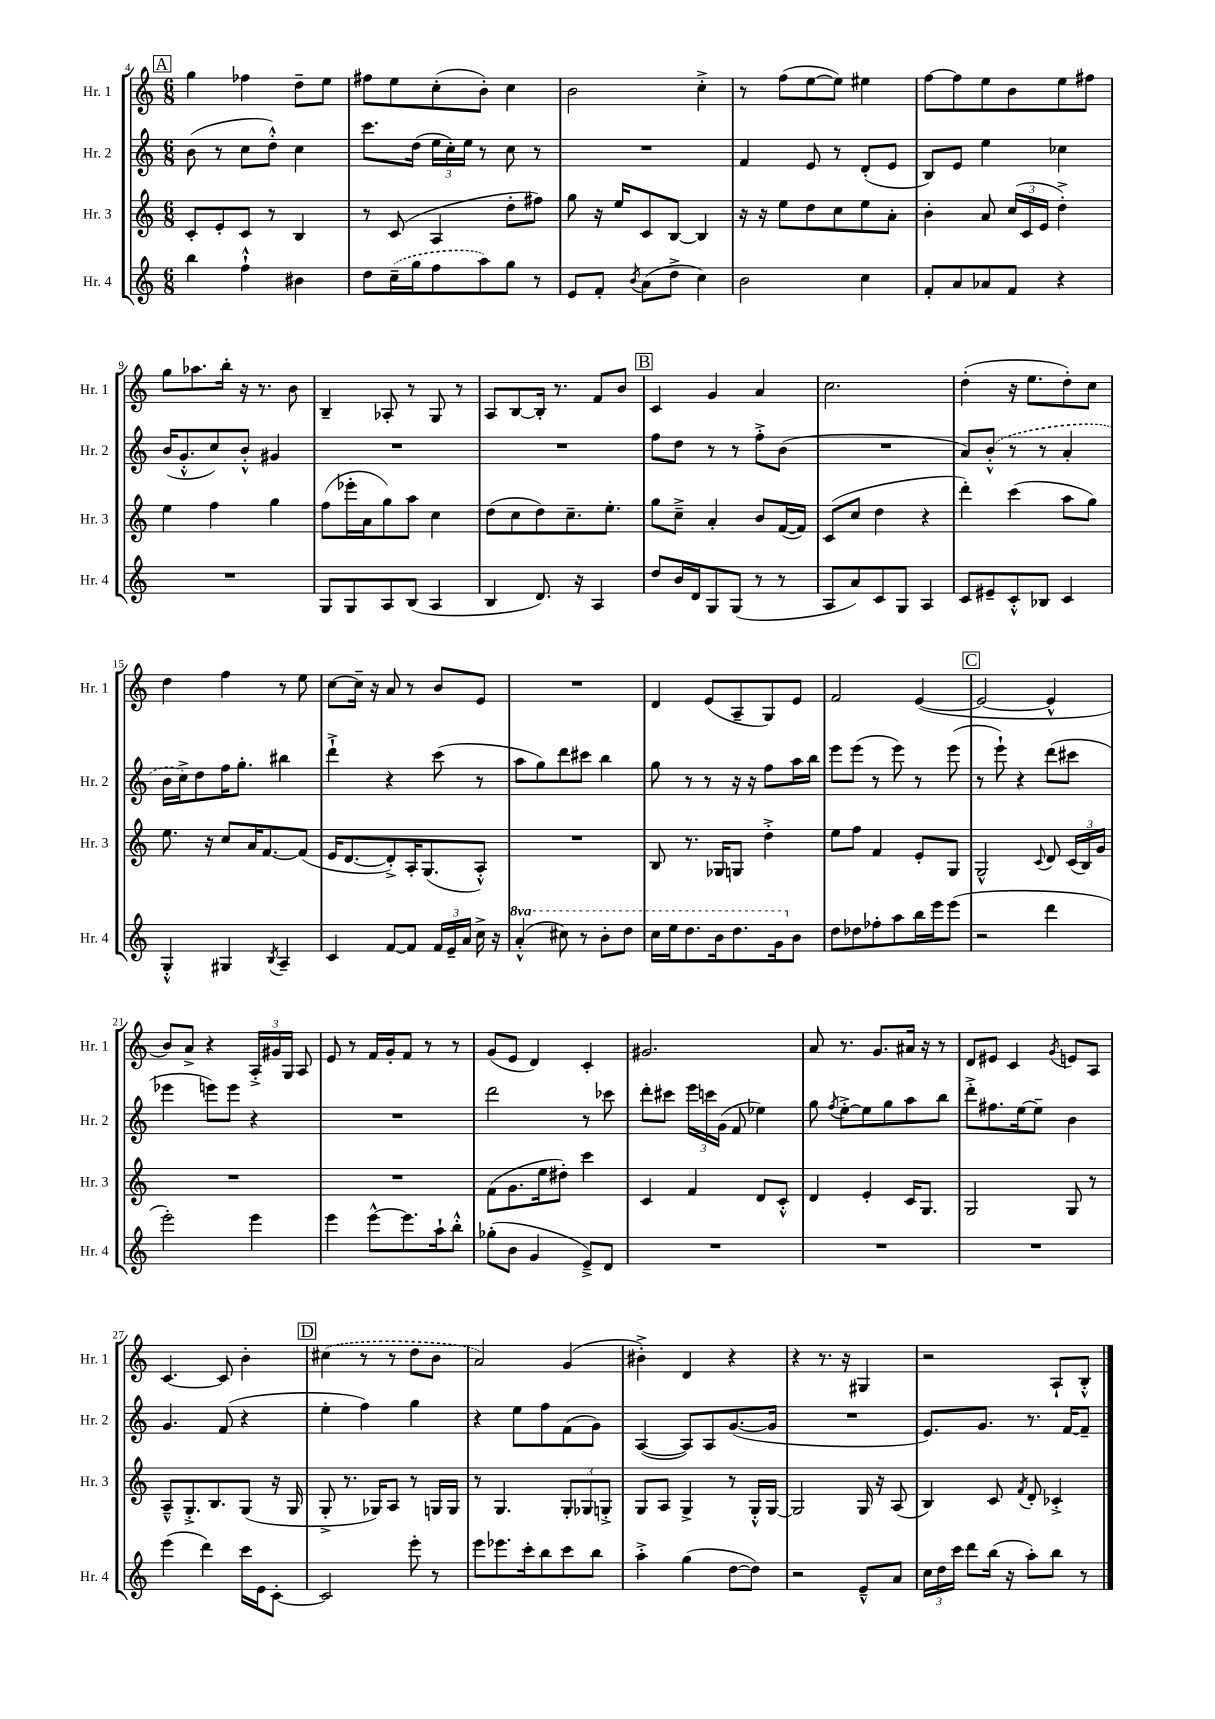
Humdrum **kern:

**kern	**kern	**kern	**kern
*staff4	*staff3	*staff2	*staff1
*clefG2	*clefG2	*clefG2	*clefG2
*k[]	*k[]	*k[]	*k[]
*M6/8	*M6/8	*M6/8	*M6/8
4bb	8c'	(8b	4gg
.	8e'	8r	.
4ff`^^	8c	8cc	4ff-
.	8r	8dd'^^)	.
4b#	4B	4cc	8dd~
.	.	.	8ee
=	=	=	=
8dd	8r	8.ccc	8ff#
(16cc~	(8c	.	8ee
16gg	.	(16dd	.
8ff	4A	24ee	(8cc'
.	.	24cc')	.
.	.	24ee	.
8aa)	.	8r	8b')
8gg	8dd'	8cc	4cc
8r	8ff#)	8r	.
=	=	=	=
8e	8gg	2.r	2b
8f'	16r	.	.
.	16ee	.	.
8qb	.	.	.
(8a	8c	.	.
8dd^	[8B	.	.
4cc)	4B]	.	4cc'^
=	=	=	=
2b	16r	4f	8r
.	16r	.	.
.	8ee	.	(8ff
.	8dd	8e	[8ee
.	8cc	8r	8ee])
4cc	8ee	(8d'	4ee#
.	8a'	8e	.
=	=	=	=
8f'	4b'	8B)	[8ff
8a	.	8e	8ff]
8a-	8a	4ee	8ee
8f	(24cc	.	8b
.	24c	.	.
.	24e	.	.
4r	4dd'^)	4cc-	8ee
.	.	.	8ff#
=	=	=	=
2.r	4ee	(16b	8gg
.	.	8.g'^^	.
.	.	.	8.aa-
.	4ff	8cc)	.
.	.	.	16bb'
.	.	8b'^^	16r
.	.	.	8.r
.	4gg	4g#	.
.	.	.	8b
=	=	=	=
8G	(8ff	2.r	4B~
8G	16eee-'	.	.
.	16a	.	.
8A	8gg)	.	8A-'
(8B	8aa	.	8r
4A	4cc	.	8G
.	.	.	8r
=	=	=	=
4B	(8dd	2.r	8A
.	8cc	.	[8B
8.d)	8dd)	.	16B']
.	.	.	8.r
.	8.cc~	.	.
16r	.	.	.
4A	.	.	8f
.	8.ee'	.	.
.	.	.	8b
=	=	=	=
8dd	8gg	8ff	4c
16b	8cc~^	8dd	.
16d	.	.	.
8G	4a'	8r	4g
(8G	.	8r	.
8r	8b	8ff'^	4a
8r	([16f	(8b	.
.	16f])	.	.
=	=	=	=
8A	(8c	2.r	2.cc
8a)	8cc	.	.
8c	4dd	.	.
8G	.	.	.
4A	4r	.	.
=	=	=	=
8c	4ddd')	8a)	(4dd'
8e#~	.	(8b'^^	.
8c'^^	(4ccc	8r	16r
.	.	.	8.ee
8B-	.	8r	.
4c	8aa	4a'	8dd')
.	8gg)	.	8cc
=	=	=	=
4G'^^	8.ee	16b	4dd
.	.	16cc^)	.
.	.	8dd	.
.	16r	.	.
4G#	8cc	16ff	4ff
.	.	8.gg'	.
.	16a	.	.
.	[8.f	.	.
8qB	.	.	.
4A~	.	4bb#	8r
.	(8f]	.	8ee
=	=	=	=
4c	16e	4ddd`^	[8cc
.	[8.d	.	.
.	.	.	16cc~]
.	.	.	16r
[8f	8d'^])	4r	8a
8f]	16A'	.	8r
.	(8.G	.	.
24f	.	(8ccc	8b
24e~	.	.	.
24a	.	.	.
16cc^	8A'^^)	8r	8e
16r	.	.	.
=	=	=	=
(4aa'^^	2.r	8aa	2.r
.	.	8gg)	.
8ccc#)	.	8ddd	.
8r	.	8ccc#	.
8bb'	.	4bb	.
8ddd	.	.	.
=	=	=	=
16ccc	8B	8gg	4d
16eee	.	.	.
8.ddd	8.r	8r	.
.	.	8r	(8e
16bb	16G-	.	.
8.ddd	8G	16r	8A~
.	.	16r	.
.	4dd'^	8ff	8G)
16gg	.	.	.
8b	.	16aa	8e
.	.	16bb	.
=	=	=	=
8dd	8ee	8eee	2f
8dd-	8ff	(8eee	.
8ff-'	4f	8r	.
8aa	.	8eee)	.
16bb	8e'	8r	([4e
16eee	.	.	.
(8eee	8G	(8eee	.
=	=	=	=
2r	2G^^	8r	2e_
.	.	8eee`)	.
.	.	4r	.
.	8qqc	.	.
4ddd	8d	(8ddd	4e^^]
.	(24c	8ccc#	.
.	24B)	.	.
.	24g	.	.
=	=	=	=
2eee')	2.r	4eee-	8b)
.	.	.	8a^
.	.	8eee)	4r
.	.	8eee	.
4eee	.	4r	24A'^
.	.	.	24g#
.	.	.	24G
.	.	.	8A
=	=	=	=
4eee	2.r	2.r	8e
.	.	.	8r
[8eee^^	.	.	16f
.	.	.	16g'
8.eee]	.	.	8f
.	.	.	8r
16aa`	.	.	.
8bb'^^	.	.	8r
=	=	=	=
(8gg-'	(8f	2ddd	(8g
8b	8.g	.	8e
4g	.	.	4d)
.	16ee	.	.
.	8dd#')	.	.
8e~^)	4ccc	8r	4c'
8d	.	8ccc-	.
=	=	=	=
2.r	4c	8ddd'	2.g#
.	.	8ccc#	.
.	4f	24eee	.
.	.	24ccc	.
.	.	(24g	.
.	.	8f	.
.	8d	4ee-)	.
.	8c'^^	.	.
=	=	=	=
2.r	4d	8gg	8a
.	.	8qff	.
.	.	[8ee'^	8.r
.	4e'	8ee]	.
.	.	.	8.g
.	.	8gg	.
.	16c	8aa	16a#
.	8.G	.	16r
.	.	8bb	8r
=	=	=	=
2.r	2G	8ddd'^	8d
.	.	8.ff#	8e#
.	.	.	4c
.	.	[16ee	.
.	.	8ee~]	.
.	.	.	8qg
.	8G	4b	8e
.	8r	.	8A
=	=	=	=
(4eee	8A~^^	4.g	[4.c
.	8.G'^	.	.
4ddd)	.	.	.
.	8.B	.	.
.	.	(8f	8c]
16ccc	(8G	4r	4b'
16e	.	.	.
[8c'	16r	.	.
.	16G	.	.
=	=	=	=
2c]	8G'^	4ee'	(4cc#
.	8.r	.	.
.	.	4ff)	8r
.	16G-)	.	.
.	8A	.	8r
8eee'	8r	4gg	8dd
8r	16G	.	8b
.	16G	.	.
=	=	=	=
8eee	8r	4r	2a)
8.eee-	4.G	.	.
.	.	8ee	.
16ccc'	.	.	.
8bb	.	8ff	.
8ccc	12G'	(8f	(4g
.	12G-	.	.
8bb	.	8g)	.
.	12G'^	.	.
=	=	=	=
4aa'^	8G	([4A	4b#'^)
.	8A	.	.
(4gg	4G^	8A])	4d
.	.	8A	.
[8dd	8r	([8.g	4r
8dd])	16G'^^	.	.
.	[16G	16g]	.
=	=	=	=
2r	2G]	2.r	4r
.	.	.	8.r
.	.	.	16r
8e~^^	16G	.	4G#
.	16r	.	.
8a	(8A	.	.
=	=	=	=
24cc	4B)	8.e)	2r
24dd	.	.	.
24ccc	.	.	.
8ddd	.	.	.
.	.	8.g	.
(16bb	8c	.	.
16r	.	.	.
.	8qf	.	.
8aa')	8d'	8.r	.
8bb	4c-'^	.	8A`
.	.	[16f	.
8r	.	8f~]	8B'^^
==	==	==	==
*-	*-	*-	*-
